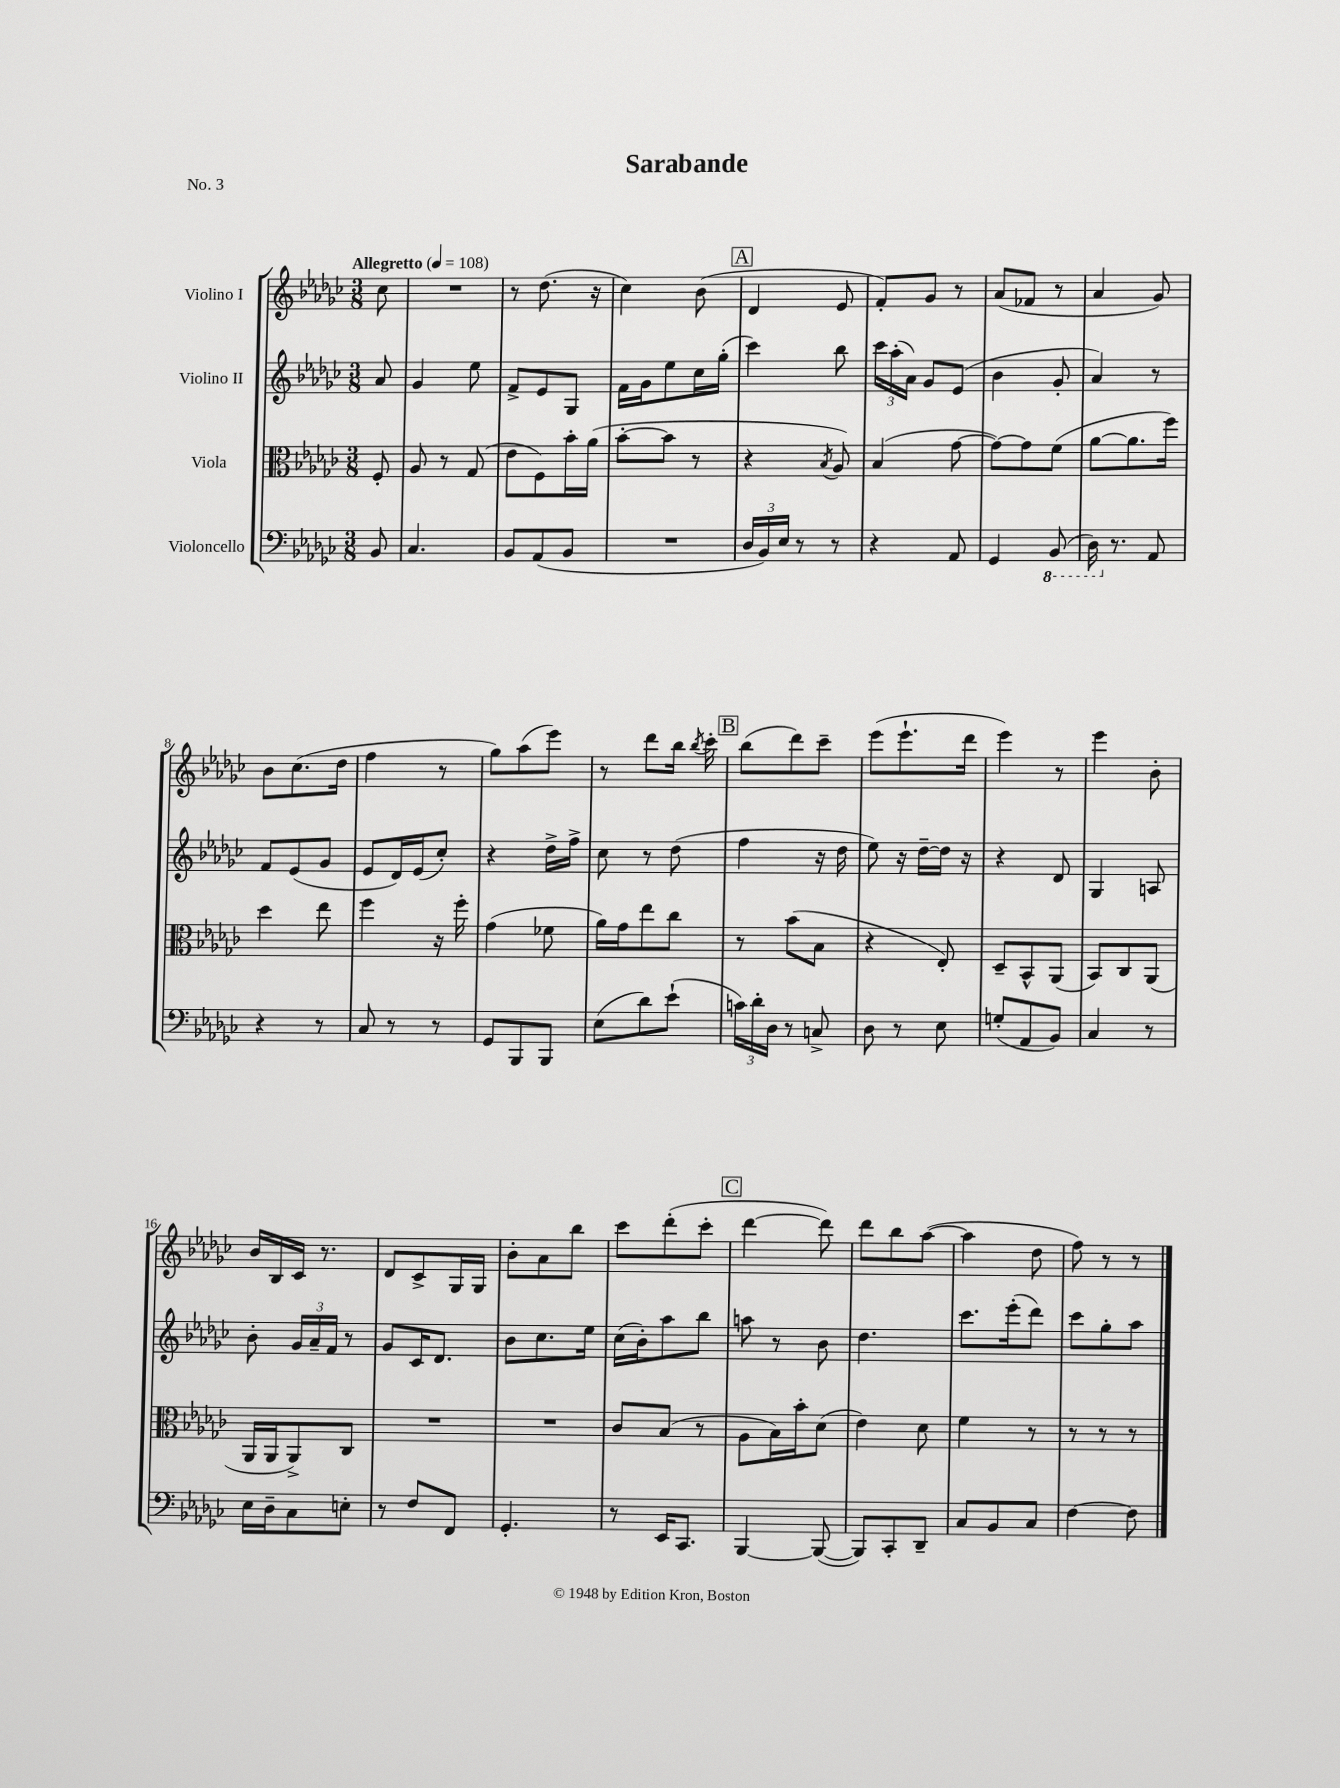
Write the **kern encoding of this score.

**kern	**kern	**kern	**kern
*part4	*part3	*part2	*part1
*staff4	*staff3	*staff2	*staff1
*I"Violoncello	*I"Viola	*I"Violino II	*I"Violino I
*clefF4	*clefC3	*clefG2	*clefG2
*k[b-e-a-d-g-c-]	*k[b-e-a-d-g-c-]	*k[b-e-a-d-g-c-]	*k[b-e-a-d-g-c-]
*M3/8	*M3/8	*M3/8	*M3/8
*MM108	*MM108	*MM108	*MM108
=	=	=	=
!	!	!	!LO:TX:a:B:t=Allegretto
8BB-/	8F'/	8a-/	8cc-\
=1	=1	=1	=1
4.C-/	8A-/	4g-/	4.r
.	8r	.	.
.	(8G-/	8ee-\	.
=2	=2	=2	=2
8BB-/L	8e-\L	8f^/L	8r
(8AA-/	8F\)	8e-/	(8.dd-\
8BB-/J	16b-'\L	8G-/J	.
.	(16a-\JJ	.	16r
=3	=3	=3	=3
4.r	[8b-'\L	16f\LL	4cc-\)
.	.	16g-\J	.
.	8b-\J]	8ee-\	.
.	8r	16cc-\L	(8b-\
.	.	(16gg-'\JJ	.
!!LO:REH:place=s1:t=A
=4	=4	=4	=4
24D-/LL	4r	4ccc-\)	4d-/
24BB-/)	.	.	.
24E-/JJ	.	.	.
8r	.	.	.
.	8qB-/	.	.
8r	8A-/)	8bb-\	8e-/
=5	=5	=5	=5
4r	(4B-/	24ccc-\LL	8f'/L)
.	.	(24aa-'\	.
.	.	24a-\JJ)	.
.	.	8g-/L	8g-/J
8AA-/	[8g-\	(8e-/J	8r
=6	=6	=6	=6
4GG-/	8g-\L_)	4b-\	(8a-/L
.	8g-\]	.	8f-X/J
*8ba	*	*	*
(8BBB-/	(8f\J	8g-'/	8r
=7	=7	=7	=7
16DD-\)	[8a-\L	4a-/)	4a-/
*X8ba	*	*	*
8.r	.	.	.
.	8.a-\]	.	.
8AA-/	.	8r	8g-/)
.	16ff\Jk)	.	.
!!LO:LB:g=z
=8	=8	=8	=8
4r	4dd-\	8f/L	8b-\L
.	.	(8e-/	(8.cc-\
8r	8ee-\	8g-/J	.
.	.	.	16dd-\Jk
=9	=9	=9	=9
8C-/	4ff\	8e-/L	4ff\
8r	.	16d-/L)	.
.	.	(16e-/J	.
8r	16r	8cc-'/J)	8r
.	16ff'\	.	.
=10	=10	=10	=10
8GG-/L	(4g-\	4r	8gg-\L)
8BBB-/	.	.	(8aa-\
8BBB-/J	8f-X\	16dd-^\LL	8eee-\J)
.	.	16ff^\JJ	.
=11	=11	=11	=11
(8E-\L	16a-\LL)	8cc-\	8r
.	16g-\J	.	.
8d-\)	8ee-\	8r	8ddd-\L
(8e-`\J	8cc-\J	(8dd-\	16bb-\Jk
.	.	.	8qbb-/
.	.	.	16ccc-'\
!!LO:REH:place=s1:t=B
=12	=12	=12	=12
24cn\LL)	8r	4ff\	(8bb-\L
24d-'\	.	.	.
24D-\JJ	.	.	.
8r	(8b-\L	.	8ddd-\)
8Cn^/	8B-\J	16r	8ccc-~\J
.	.	16dd-\	.
=13	=13	=13	=13
8D-\	4r	8ee-\)	(8eee-\L
8r	.	16r	8.eee-`\
.	.	[16dd-~\LL	.
8E-\	8E-'/)	16dd-\JJ]	.
.	.	16r	16ddd-\Jk
=14	=14	=14	=14
(8Gn'/L	8D-~/L	4r	4eee-\)
8AA-/	8BB-^^/	.	.
8BB-/J)	(8AA-/J	8d-/	8r
=15	=15	=15	=15
4C-/	8BB-/L)	4G-/	4eee-\
.	8C-/	.	.
8r	(8AA-/J	8An/	8b-'\
!!LO:LB:g=z
=16	=16	=16	=16
16E-\LL	16AA-/LL	8b-'\	16b-/LL
16D-~\J	16AA-/J	.	16B-/
8C-\	8AA-^/)	24g-/LL	16c-/JJ
.	.	24a-~/	.
.	.	.	8.r
.	.	24f/JJ	.
8En'\J	8C-/J	8r	.
=17	=17	=17	=17
8r	4.r	8g-/L	8d-/L
8F/L	.	16c-/K	8c-^/
.	.	8.d-/J	.
8FF/J	.	.	16G-/L
.	.	.	16G-/JJ
=18	=18	=18	=18
4.GG-'/	4.r	8b-\L	8b-'\L
.	.	8.cc-\	8a-\
.	.	.	8bb-\J
.	.	16ee-\Jk	.
=19	=19	=19	=19
8r	8c-/L	(16cc-\LL	8ccc-\L
.	.	16b-'\J)	.
16EE-/KL	(8B-/J	8aa-\	(8ddd-'\
8.CC-/J	.	.	.
.	8r	8bb-\J	8ccc-'\J
!!LO:REH:place=s1:t=C
=20	=20	=20	=20
[4BBB-/	8A-\L	8aan\	[4ddd-\
.	16B-\L)	8r	.
.	16b-'\J	.	.
(8BBB-/_	(8d-\J	8b-\	8ddd-\])
=21	=21	=21	=21
8BBB-/L])	4e-\)	4.dd-\	8ddd-\L
8CC-'/	.	.	8bb-\
8DD-~/J	8d-\	.	([8aa-\J
=22	=22	=22	=22
8C-/L	4f\	8.ccc-\L	4aa-\]
8BB-/	.	.	.
.	.	(16eee-'\k	.
8C-/J	8r	8ddd-\J)	8dd-\
=23	=23	=23	=23
[4F\	8r	8ccc-\L	8ff\)
.	8r	8gg-'\	8r
8F\]	8r	8aa-\J	8r
==	==	==	==
*-	*-	*-	*-
